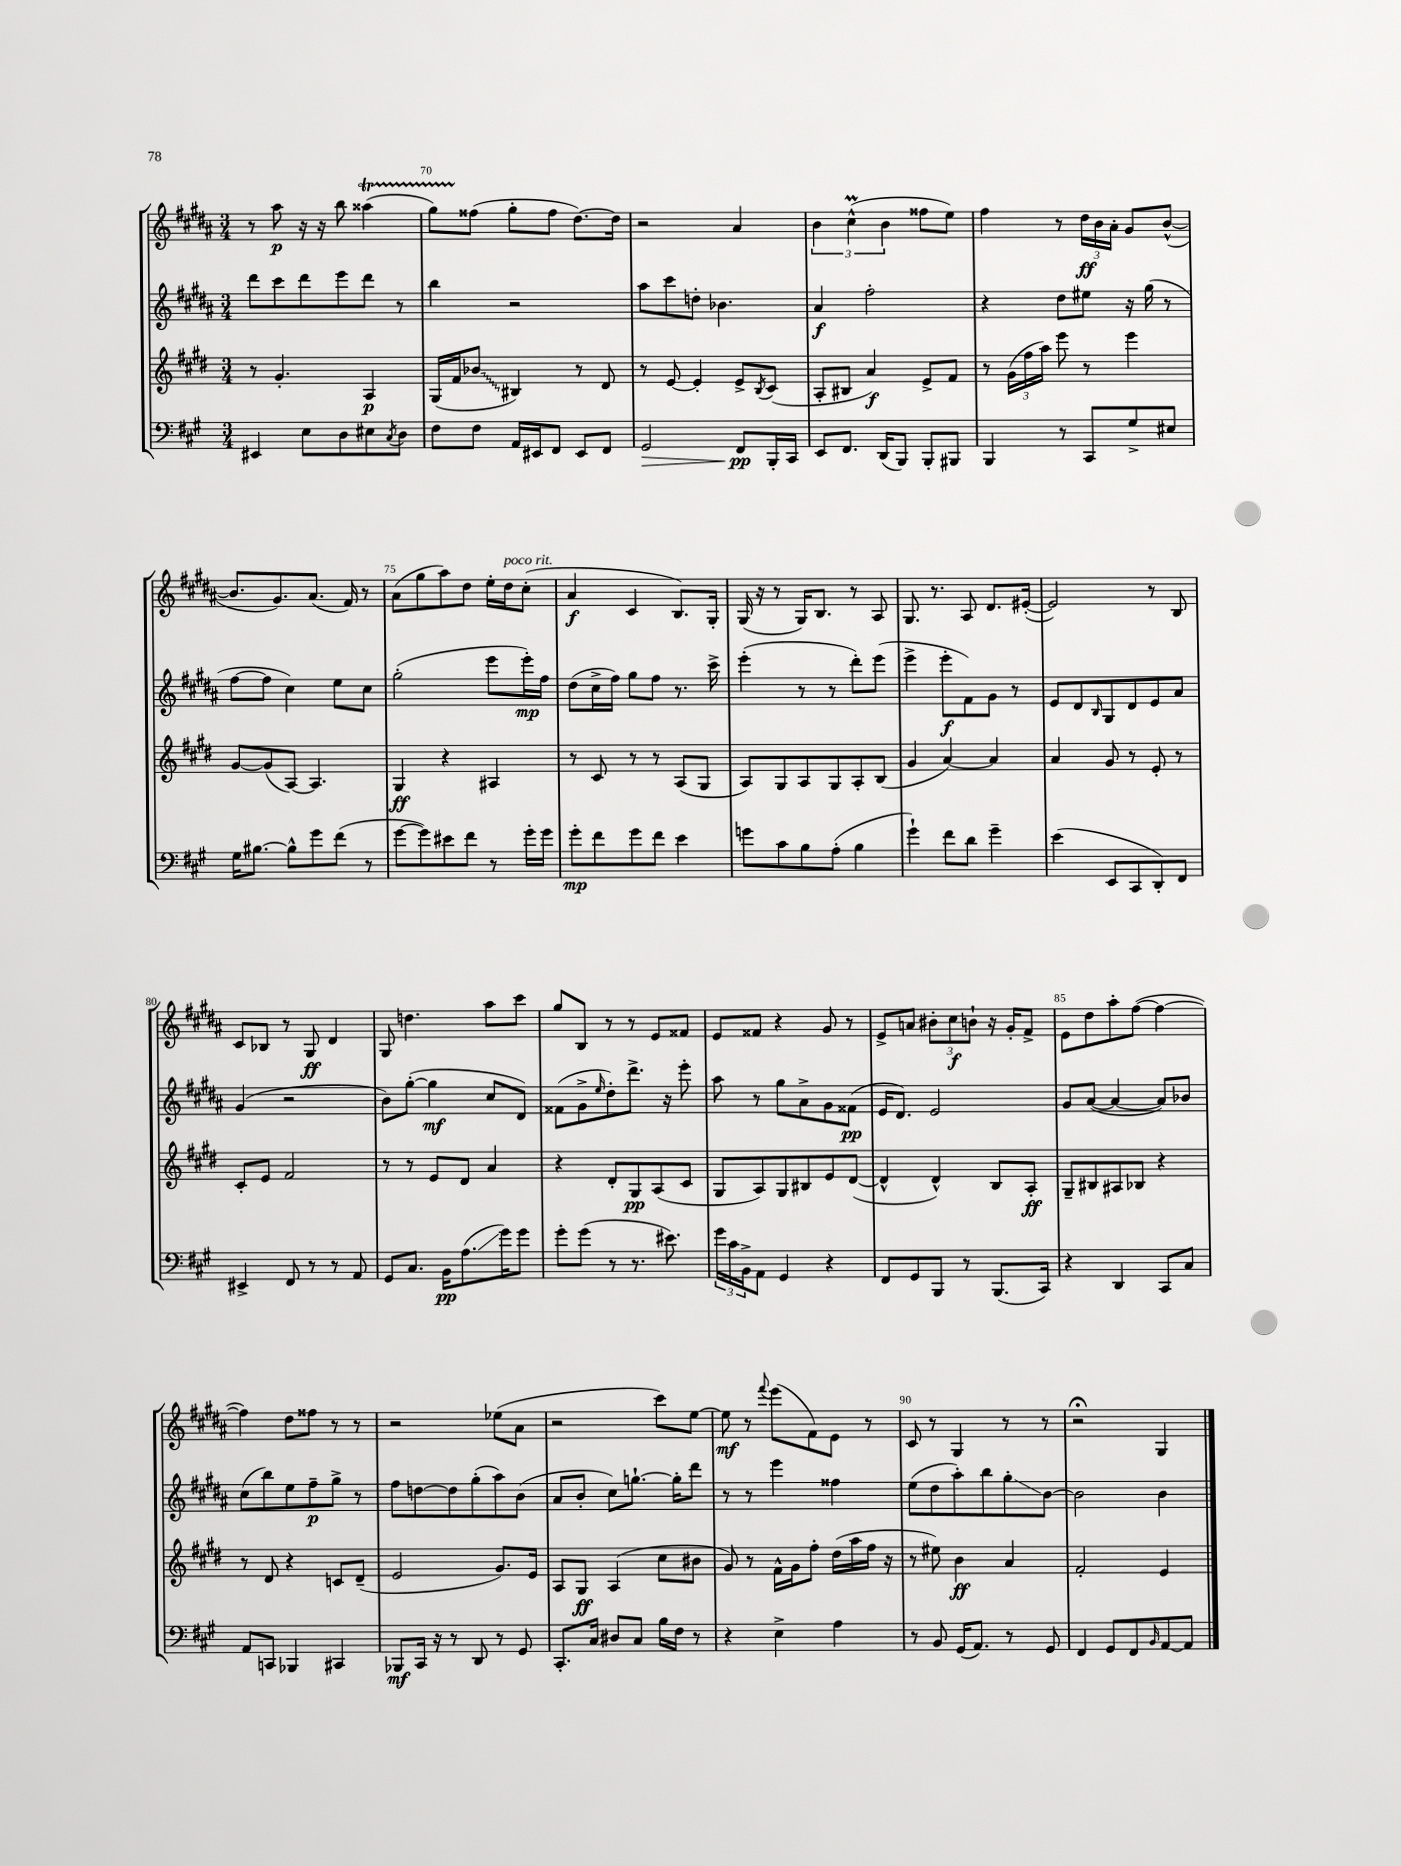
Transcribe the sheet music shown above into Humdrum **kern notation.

**kern	**kern	**kern	**kern
*staff4	*staff3	*staff2	*staff1
*clefF4	*clefG2	*clefG2	*clefG2
*k[f#c#g#]	*k[f#c#g#d#]	*k[f#c#g#d#a#]	*k[f#c#g#d#a#]
*M3/4	*M3/4	*M3/4	*M3/4
4EE#	8r	8ddd#	8r
.	4.g#'	8ccc#	8aa#
8E	.	8ddd#	16r
.	.	.	16r
8D	.	8eee	8bb
8E#	4A	8ddd#	(4aa##
8qC#	.	.	.
8D	.	8r	.
=	=	=	=
8F#	(16G#	4bb	8gg#)
.	16f#	.	.
8F#	8b-	.	(8ff##
16AA	4B#)	2r	8gg#'
16EE#	.	.	.
8FF#	.	.	8ff##
8EE#	8r	.	[8.dd#)
8FF#	8d#	.	.
.	.	.	16dd#]
=	=	=	=
2GG#	8r	8aa#	2r
.	[8e	8ccc#	.
.	4e']	8dd'	.
.	.	4.b-	.
8FF#	8e^	.	4a#
.	8qB	.	.
16BBB'	(8c#	.	.
16CC#	.	.	.
=	=	=	=
8EE	8A'	4a#	6b
8.FF#	8B#	.	.
.	.	.	(6cc#^^
.	4a)	2ff#'	.
(16DD	.	.	.
.	.	.	6b
8BBB)	.	.	.
8BBB'	8e^	.	8ff##
8BBB#	8f#	.	8ee)
=	=	=	=
4BBB	8r	4r	4ff#
.	(24g#	.	.
.	24ff#	.	.
.	24aa)	.	.
8r	8eee	8dd#	8r
8CC#	8r	8ee#	24dd#
.	.	.	24b
.	.	.	24a#'
8G#^	4eee	16r	8g#
.	.	(16gg#	.
8E#	.	8r	([8b^^
=	=	=	=
16G#	[8g#	[8ff#	8.b]
[8.B#	.	.	.
.	(8g#]	8ff#]	.
.	.	.	8.g#)
8B#^^]	[8A)	4cc#)	.
8g#	4.A]	.	(8.a#
(8f#	.	8ee	.
.	.	.	16f#)
8r	.	8cc#	8r
=	=	=	=
[8g#	4G#	(2gg#'	(8a#
8g#])	.	.	8gg#
8e#	4r	.	8aa#)
8f#	.	.	8dd#
8r	4A#	8eee	16ee'
.	.	.	16dd#
16g#'	.	16eee')	(8cc#'
16g#	.	16ff#	.
=	=	=	=
8g#'	8r	(8dd#	4a#
8f#	8c#	16cc#^	.
.	.	16ff#)	.
8g#	8r	8gg#	4c#
8f#	8r	8ff#	.
4e	(8A	8.r	8.B)
.	8G#	.	.
.	.	16ccc#^	16G#'
=	=	=	=
8g	8A)	(4eee'	(16G#
.	.	.	16r
8c#	8G#	.	8r
8B	8A	8r	16G#)
.	.	.	8.B
(8A'	8G#	8r	.
4B	8A'	8ddd#')	8r
.	(8B	(8eee	8A#
=	=	=	=
4g#`)	4g#	4eee^	8.G#
.	.	.	8.r
8f#	[4a)	8eee'	.
8d	.	8f#)	8A#
4g#~	4a]	8g#	8.d#
.	.	8r	.
.	.	.	([16e#'
=	=	=	=
(4e	4a	8e	2e#])
.	.	8d#	.
.	.	16qqB	.
8EE	8g#	8G#	.
8CC#	8r	8d#	.
8DD')	8e'	8e	8r
8FF#	8r	8a#	8B
=	=	=	=
4EE#^	8c#'	(4g#	8c#
.	8e	.	8B-
8FF#	2f#	2r	8r
8r	.	.	8G#
8r	.	.	4d#
8AA	.	.	.
=	=	=	=
8GG#	8r	8b)	8G#
8.C#	8r	([8gg#'	4.dd
.	8e	4gg#]	.
16BB	.	.	.
(8.A	8d#	.	.
.	4a	8cc#	8aa#
16g#)	.	.	.
8g#	.	8d#)	8ccc#
=	=	=	=
8g#'	4r	(8f##	8gg#
(8g#	.	8g#^	8B
.	.	16qqee	.
8r	8d#'	8dd#')	8r
8.r	8G#	8.ddd#^	8r
.	(8A	.	8e
8.e#)	.	16r	.
.	8c#	8eee'	8f##
=	=	=	=
24g#	8G#	8aa#	8e
24c#	.	.	.
24BB^	.	.	.
8AA	8A)	8r	8f##
4GG#	8G#	8gg#	4r
.	8B#	8a#^	.
4r	8e	8g#	8g#
.	([8d#	(8f##	8r
=	=	=	=
8FF#	4d#^^]	16e	8e^
.	.	8.d#)	.
8GG#	.	.	8a
8BBB	4d#^^)	2e	12b#'
.	.	.	12cc#
8r	.	.	.
.	.	.	12b`
(8.BBB	8B	.	16r
.	.	.	16g#'
.	8A'	.	8f#^
16CC#)	.	.	.
=	=	=	=
4r	8G#~	8g#	8e
.	8B#	([8a#	8dd#
4DD	8A#	4a#_	8aa#'
.	8B-	.	([8ff#
8CC#	4r	8a#])	4ff#_
8C#	.	8b-	.
=	=	=	=
8AA	8r	(8cc#	4ff#])
8CC	8d#	8bb)	.
4BBB-	4r	8ee	8dd#
.	.	8ff#~	8ff##
4CC#	8c	8gg#^	8r
.	(8d#~	8r	8r
=	=	=	=
8BBB-	2e	8ff#	2r
16CC#	.	[8dd	.
16r	.	.	.
8r	.	8dd]	.
8DD	.	(8gg#'	.
8r	8.g#)	8aa#)	(8ee-
8GG#	.	(8b	8a#
.	16e	.	.
=	=	=	=
8.CC#'	8A	8a#	2r
.	8G#	8b'	.
16C#	.	.	.
8D#	(4A	8cc#)	.
8C#	.	[8.gg`	.
16B	8cc#	.	8ccc#)
16F#	.	16gg']	.
8r	8b#	8ddd#	[8ee
=	=	=	=
4r	8g#)	8r	8ee]
.	8r	8r	8r
.	.	.	8qqfff#
4E^	16f#^^	4eee	(8eee
.	16g#	.	.
.	8ff#'	.	8f#)
4A	(16dd#	4ff##	8e
.	16aa	.	.
.	16ff#	.	8r
.	16r	.	.
=	=	=	=
8r	8r	(8ee	8c#
8BB	8ee#)	8dd#	8r
(16GG#	4b	8aa#')	4G#
8.AA)	.	.	.
.	.	8bb	.
8r	4a	8gg#'	8r
8GG#	.	[8b	8r
=	=	=	=
4FF#	2f#'	2b]	2r;
8GG#	.	.	.
8FF#	.	.	.
16qqBB	.	.	.
[8AA	4e	4b	4G#
8AA]	.	.	.
==	==	==	==
*-	*-	*-	*-
